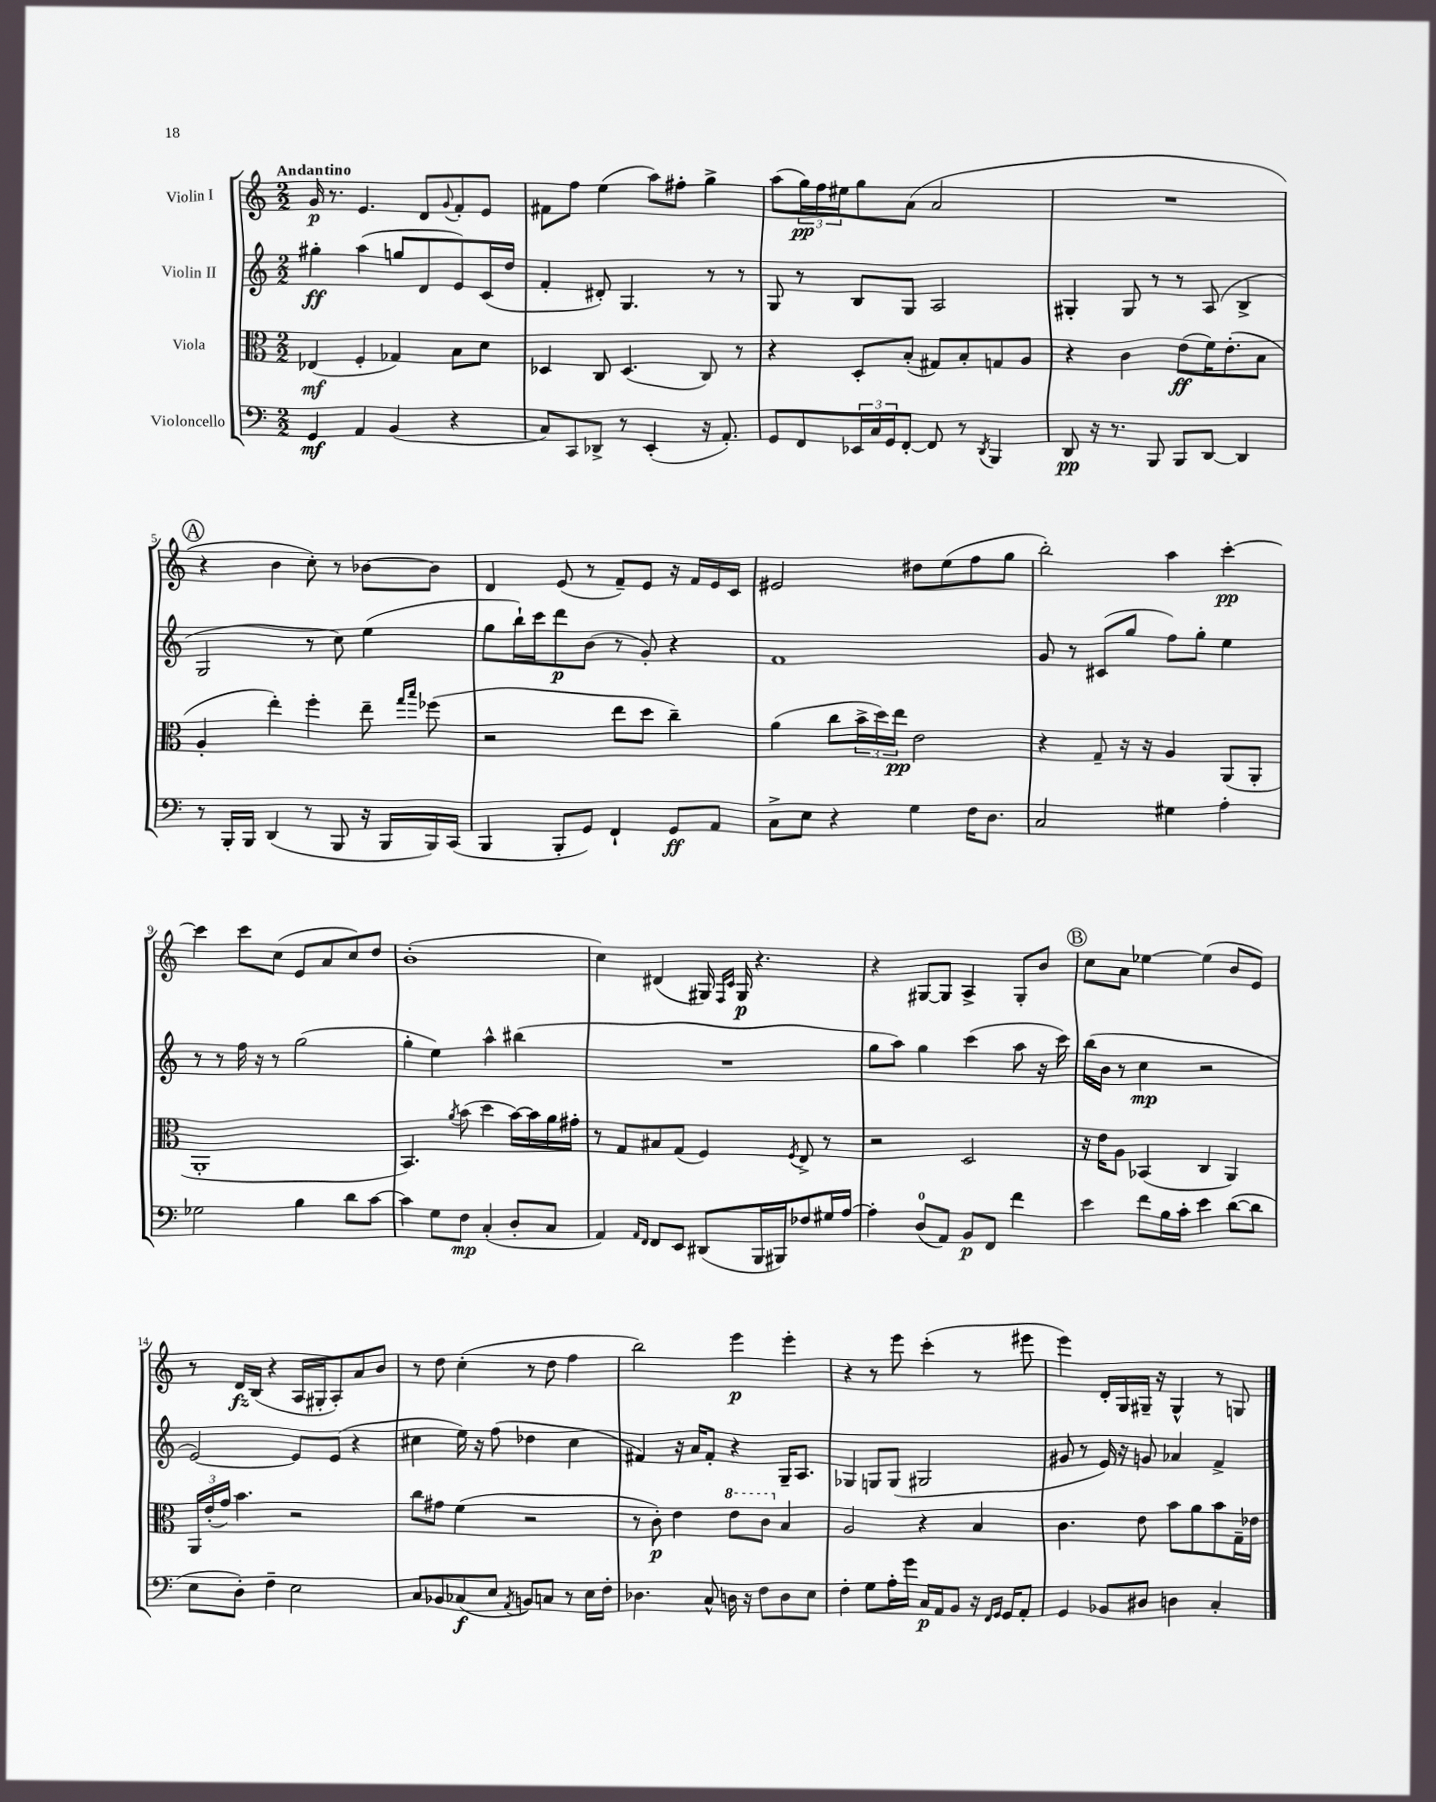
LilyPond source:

<<
\new StaffGroup <<
\new Staff = "s0" \with { instrumentName = "Violin I" } {
    \clef treble \key c \major \numericTimeSignature \time 2/2 \tempo "Andantino"
    g'16\p r8. e'4. d'8 \appoggiatura { g'8 } f'8-. e'8 |
    fis'8 f''8 e''4( a''8) fis''8-. g''4-> |
    a''8( \tuplet 3/2 { g''16\pp) f''16 eis''16 } g''8 a'8( a'2 |
    R1 |
    \mark \markup { \circle "A" } r4 b'4 c''8-.) r8 bes'8~ bes'8 |
    d'4 e'8( r8 f'8--) e'8 r16 f'16 e'16 c'16 |
    eis'2 dis''8 e''8( f''8 g''8 |
    b''2-.) a''4 c'''4~-.\pp |
    c'''4 c'''8 c''8( e'8 a'8 c''8) d''8 |
    b'1-.( |
    c''4) dis'4( gis16) \grace { f16 c'16 } gis16\p r4. |
    r4 gis8~ gis8 a4-> gis8-. b'8 |
    \mark \markup { \circle "B" } c''8 a'8 ees''4~ ees''4( b'8 e'8) |
    r8 d'16\fz b16( r4 a16 gis16-. a8-.) a'8 b'8 |
    r8 d''8 c''4-.( r8 d''8 f''4 |
    b''2) e'''4\p e'''4-. |
    r4 r8 e'''8 c'''4-.( r8 eis'''8 |
    e'''4) d'16-. g16 gis16-- r16 gis4-^ r8 g8 \bar "|." |
}
\new Staff = "s1" \with { instrumentName = "Violin II" } {
    \clef treble \key c \major \numericTimeSignature \time 2/2
    gis''4-.\ff a''4( g''8 d'8 e'8) c'16( d''16 |
    f'4-. dis'8-.) g4. r8 r8 |
    g8 r8 b8 g8 a2 |
    gis4-. gis8 r8 r8 a8( b4-> |
    \mark \markup { \circle "A" } g2 r8 c''8) e''4( |
    g''8 b''16-!) c'''16 d'''8\p b'8( r8 g'8-.) r4 |
    f'1 |
    g'8 r8 cis'8( g''8 f''8) g''8-. e''4 |
    r8 r8 f''16 r16 r8 g''2( |
    g''4-. e''4) a''4-^ bis''4( |
    R1 |
    g''8 a''8) g''4 c'''4( a''8 r16 c'''16) |
    \mark \markup { \circle "B" } b''16( b'16 r8 c''4\mp r2 |
    e'2~) e'8 e'8( r4 |
    cis''4 e''16) r16 f''8( des''4 cis''4 |
    fis'4) r16 a'16 fis'8-. r4 g16-- a8. |
    ges4 g8 g8( gis2 |
    gis'8 r8 e'16) r16 g'8 aes'4 f'4-> \bar "|." |
}
\new Staff = "s2" \with { instrumentName = "Viola" } {
    \clef alto \key c \major \numericTimeSignature \time 2/2
    ees4\mf( f4-. ges4) b8 d'8 |
    des4 c8 des4.( c8) r8 |
    r4 d8-. b8-.( gis8) b8-. g8 a8 |
    r4 c'4 e'8\ff( f'16) e'8.-.( b8 |
    \mark \markup { \circle "A" } a4-. e''4-.) f''4-. e''8-- \grace { g''16 b''16 } fes''8( |
    r2 e''8 d''8 c''4--) |
    a'4( c''8 \tuplet 3/2 { b'16-> d''16) e''16\pp } e'2 |
    r4 g8-- r16 r16 a4 a,8( a,8-. |
    a,1-. |
    b,4.) \acciaccatura { a'8 } b'8( d''4 b'16~) b'16 a'16 gis'16-. |
    r8 g8 bis8 g8( f4) \acciaccatura { f8 } e8-> r8 |
    r2 d2 |
    \mark \markup { \circle "B" } r16 e'16 a8 bes,4( c4 a,4) |
    \tuplet 3/2 { a,16 e'16-.( g'16) } b'4. r2 |
    c''8 gis'8 f'4( r2 |
    r8 c'8-.\p) e'4 \ottava #1 e''8 c''8 \ottava #0 b4 |
    a2 r4 b4 |
    c'4. e'8 b'8 a'8 b'8 g16-- ees'16 \bar "|." |
}
\new Staff = "s3" \with { instrumentName = "Violoncello" } {
    \clef bass \key c \major \numericTimeSignature \time 2/2
    g,4\mf a,4 b,4( r4 |
    c8) c,8 des,8-> r8 e,4-.( r16 a,8.-.) |
    g,8 f,8 \tuplet 3/2 { ees,16 c16 g,16 } f,8~-. f,8 r8 \acciaccatura { d,8 } b,,4 |
    d,8\pp r16 r8. b,,8 b,,8 d,8~ d,4 |
    \mark \markup { \circle "A" } r8 b,,16-. b,,16 d,4( r8 b,,8 r16 b,,16 b,,16) c,16( |
    b,,4 b,,8-. g,8) f,4-! g,8\ff a,8 |
    c8-> e8 r4 g4 f16 d8. |
    c2 gis4 a4-. |
    ges2 b4 d'8 c'8~ |
    c'4 g8 f8\mp c4-.( d8-. c8 |
    a,4) \grace { a,16 f,16 } f,8 e,8 dis,8( b,,16 bis,,16) fes8 gis16 a16~ |
    a4-. d8-0( a,8) b,8\p f,8 f'4 |
    \mark \markup { \circle "B" } e'4 f'8 b16 c'16-. e'4 d'8~( d'8 |
    e8 d8-.) f4-- e2 |
    c8 bes,8 ces8\f( e8 \acciaccatura { a,8 } b,8) c8 r8 e16 f16-. |
    des4. c8-^ d16 r16 f8 d8 e8 |
    f4-. g8 a16-. g'16 c16\p a,16 b,8 r16 \grace { f,16 g,16 } g,16 a,8-. |
    g,4 bes,8 dis8 d4 c4-. \bar "|." |
}
>>
>>
